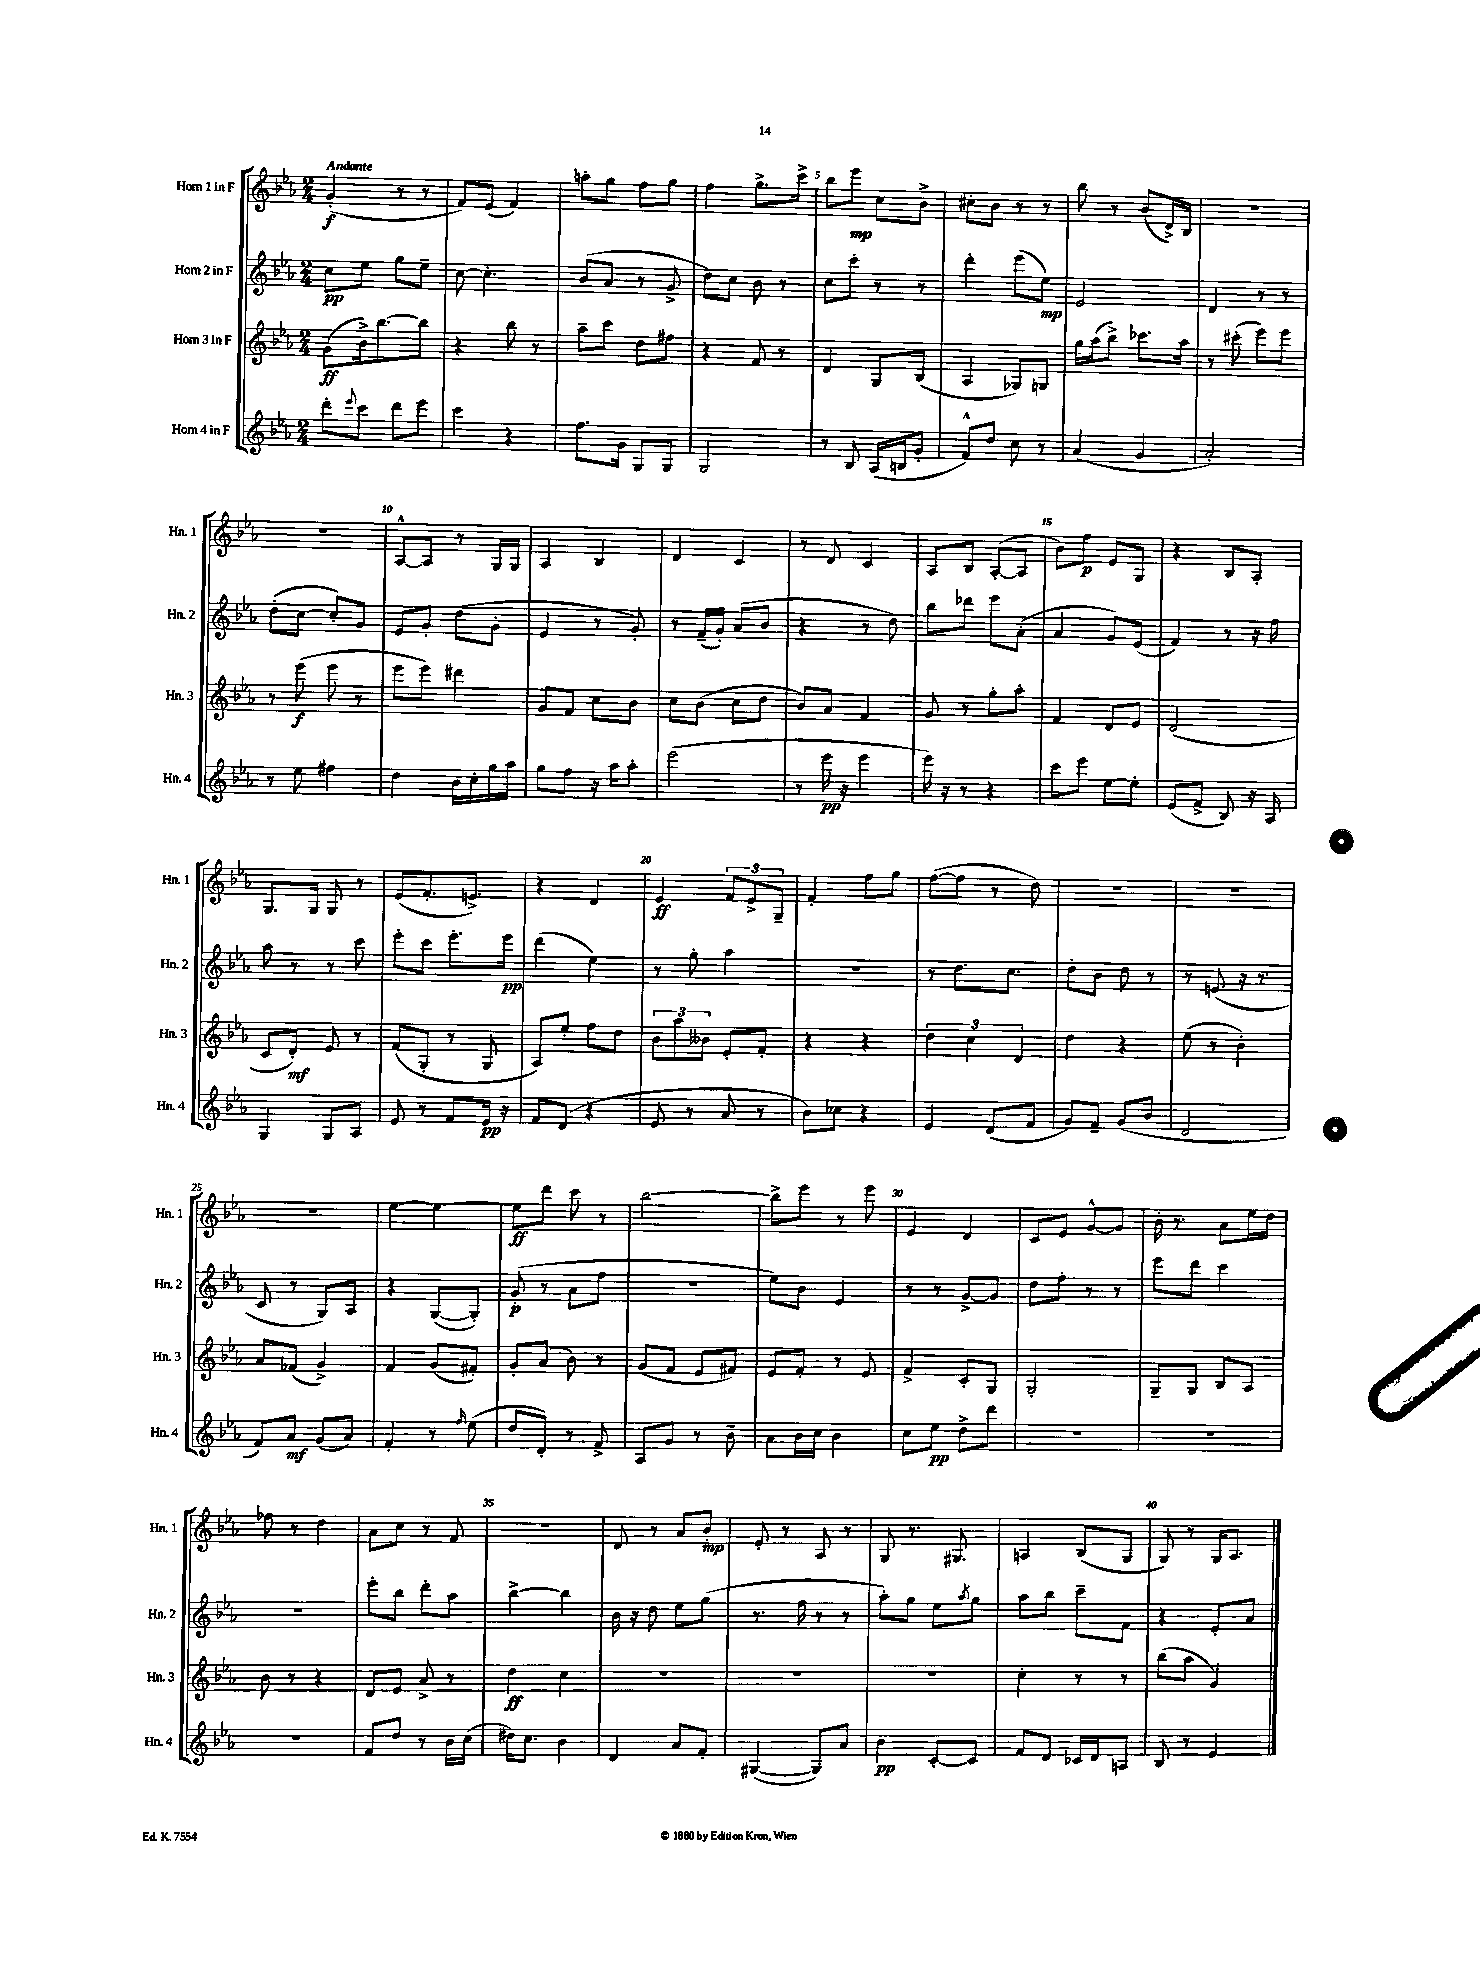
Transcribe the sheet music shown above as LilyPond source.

<<
\new StaffGroup <<
\new Staff = "s0" \with { instrumentName = "Horn 1 in F" shortInstrumentName = "Hn. 1" } {
    \clef treble \key ees \major \numericTimeSignature \time 2/4 \tempo "Andante"
    g'4-.\f( r8 r8 |
    f'8) ees'8( f'4) |
    a''8-. g''8 f''8 g''8 |
    f''4 g''8.-> c'''16-> |
    bes''8 ees'''8\mp c''8 bes'8-> |
    cis''8-. bes'8 r8 r8 |
    bes''8 r8 bes'8( d'16->) bes16 |
    r2 |
    R2 |
    aes8~-^ aes8 r8 g16 g16 |
    aes4 bes4 |
    d'4 c'4 |
    r8 d'8 c'4 |
    aes8 bes8 aes8~-.( aes8 |
    bes'8) f''8\p ees'8 g8 |
    r4 bes8 aes8-. |
    g8. g16 g8 r8 |
    ees'8( f'8.-. e'8.->) |
    r4 d'4 |
    ees'4\ff \tuplet 3/2 { f'8 ees'8-> g8-- } |
    f'4-. f''8 g''8 |
    f''8~( f''8 r8 d''8) |
    r2 |
    R2 |
    r2 |
    ees''4~ ees''4~ |
    ees''8\ff d'''8 c'''8 r8 |
    bes''2~ |
    bes''8-> ees'''8 r8 ees'''8 |
    ees'4 d'4 |
    c'8 ees'8 g'8~-^ g'8 |
    bes'16-. r8. aes'8 ees''16 d''16 |
    fes''8 r8 d''4 |
    aes'8 c''8 r8 f'8 |
    r2 |
    d'8 r8 aes'8 bes'8-.\mp |
    ees'8-. r8 aes8 r8 |
    g8 r8. gis8. |
    a4 bes8( g8 |
    g8) r8 g16 aes8. \bar "|." |
}
\new Staff = "s1" \with { instrumentName = "Horn 2 in F" shortInstrumentName = "Hn. 2" } {
    \clef treble \key ees \major \numericTimeSignature \time 2/4
    c''8\pp ees''8 g''8 ees''8-- |
    c''8~ c''4.-. |
    bes'8( aes'8 r8 g'8-> |
    d''8) c''8 bes'8 r8 |
    c''8 c'''8-. r8 r8 |
    d'''4-. ees'''8( ees''8\mp) |
    ees'2 |
    d'4 r8 r8 |
    d''8-.( c''8~ c''8-.) g'8 |
    ees'8 g'8-. d''8( g'8-. |
    ees'4 r8 g'8-.) |
    r8 f'16--( g'16-.) aes'8( bes'8 |
    r4 r8 d''8) |
    bes''8 des'''8 ees'''8 aes'8-.( |
    aes'4 g'8) ees'8( |
    f'4) r8 r16 f''16 |
    aes''8 r8 r8 c'''8 |
    ees'''8-. c'''8 ees'''8.-. ees'''16\pp |
    d'''4( ees''4) |
    r8 g''8-. aes''4 |
    r2 |
    r8 d''8. c''8. |
    d''8-. bes'8 d''8 r8 |
    r8 e'8( r16 r8. |
    c'8 r8 g8) aes8 |
    r4 g8~( g8-.) |
    g'8-.\p( r8 aes'8 f''8 |
    R2 |
    ees''8) bes'8 ees'4 |
    r8 r8 g'8~-> g'8 |
    d''8 f''8-. r8 r8 |
    ees'''8 d'''8 c'''4 |
    r2 |
    ees'''8-. bes''8 d'''8-. aes''8 |
    bes''4~-> bes''4 |
    bes'16 r16 d''8 ees''8 g''8( |
    r8. f''16 r8 r8 |
    aes''8-.) g''8 ees''8 \acciaccatura { aes''8 } g''8 |
    aes''8 bes''8 c'''8-- f'8 |
    r4 ees'8-. aes'8 \bar "|." |
}
\new Staff = "s2" \with { instrumentName = "Horn 3 in F" shortInstrumentName = "Hn. 3" } {
    \clef treble \key ees \major \numericTimeSignature \time 2/4
    g'8\ff( bes'16->) bes''8.~ bes''8 |
    r4 bes''8 r8 |
    aes''8-- c'''8 d''8 fis''8 |
    r4 f'8 r8 |
    d'4 g8 bes8( |
    aes4 ges8) g8 |
    g''16 aes''16( bes''8->) ces'''8. aes''16 |
    r8 cis'''8-.( ees'''8) ees'''8 |
    r8 ees'''8\f( ees'''8 r8 |
    ees'''8 ees'''8) dis'''4 |
    g'8 f'8 c''8 bes'8 |
    c''8 bes'8( c''8 d''8 |
    bes'8) aes'8 f'4 |
    g'8 r8 g''8-. aes''8-. |
    f'4 d'8 ees'8 |
    d'2( |
    c'8 d'8-.\mf) ees'8 r8 |
    f'8( g8-. r8 g8 |
    aes8) ees''8-. f''8 d''8 |
    \tuplet 3/2 { bes'8 aes''8 beses'8 } ees'8-. f'8-. |
    r4 r4 |
    \tuplet 3/2 { d''4 c''4 d'4 } |
    d''4 r4 |
    ees''8( r8 bes'4-.) |
    aes'8 fes'8( g'4->) |
    f'4 g'8( fis'8-.) |
    g'8-. aes'8( bes'8) r8 |
    g'8( f'8 ees'8 fis'8) |
    ees'8 f'8-. r8 ees'8 |
    f'4-> c'8-. g8 |
    g2-. |
    g8-- g8 bes8 aes8 |
    bes'8 r8 r4 |
    d'8 ees'8 aes'8-> r8 |
    d''4\ff c''4 |
    R2 |
    R2 |
    R2 |
    c''4-. r8 r8 |
    bes''8( aes''8 g'4) \bar "|." |
}
\new Staff = "s3" \with { instrumentName = "Horn 4 in F" shortInstrumentName = "Hn. 4" } {
    \clef treble \key ees \major \numericTimeSignature \time 2/4
    d'''8-. \appoggiatura { ees'''8 } c'''8 d'''8 ees'''8 |
    c'''4 r4 |
    f''8. g'16 g8 g8 |
    g2 |
    r8 bes8 aes16( b16 g'8-. |
    f'8-^) d''8 c''8 r8 |
    aes'4( g'4 |
    aes'2-.) |
    r8 ees''8 fis''4 |
    d''4 bes'16 c''16-. g''16 aes''16 |
    g''8 f''8 r16 aes''16 aes''8-. |
    ees'''2( |
    r8 ees'''16\pp r16 ees'''4 |
    ees'''16) r16 r8 r4 |
    c'''8 ees'''8 ees''8~ ees''8-. |
    ees'8( f'8-> bes8) r16 aes16 |
    g4 g8 aes8 |
    ees'8 r8 f'8 ees'16\pp r16 |
    f'8 d'8( r4 |
    ees'8 r8 aes'8 r8 |
    bes'8) ces''8 r4 |
    ees'4 d'8( f'8 |
    g'8) f'8-- g'8( bes'8 |
    d'2 |
    f'8) aes'8\mf g'8( aes'8) |
    f'4-. r8 \grace { f''16 } ees''8( |
    d''8 d'8-.) r8 f'8-> |
    aes8 g'8 r8 bes'8-- |
    aes'8 bes'16 c''16 bes'4 |
    c''8 ees''8\pp d''8-> d'''8 |
    R2 |
    R2 |
    R2 |
    f'8 d''8 r8 bes'16 c''16( |
    dis''16) c''8. bes'4 |
    d'4 aes'8 f'8-. |
    gis4~( gis8) aes'8 |
    bes'4\pp c'8~-. c'8 |
    f'8 d'8 ces'16 d'16 a8 |
    bes8 r8 ees'4 \bar "|." |
}
>>
>>
\layout { \context { \Score \override BarNumber.break-visibility = ##(#f #t #t) barNumberVisibility = #(every-nth-bar-number-visible 5) } }
